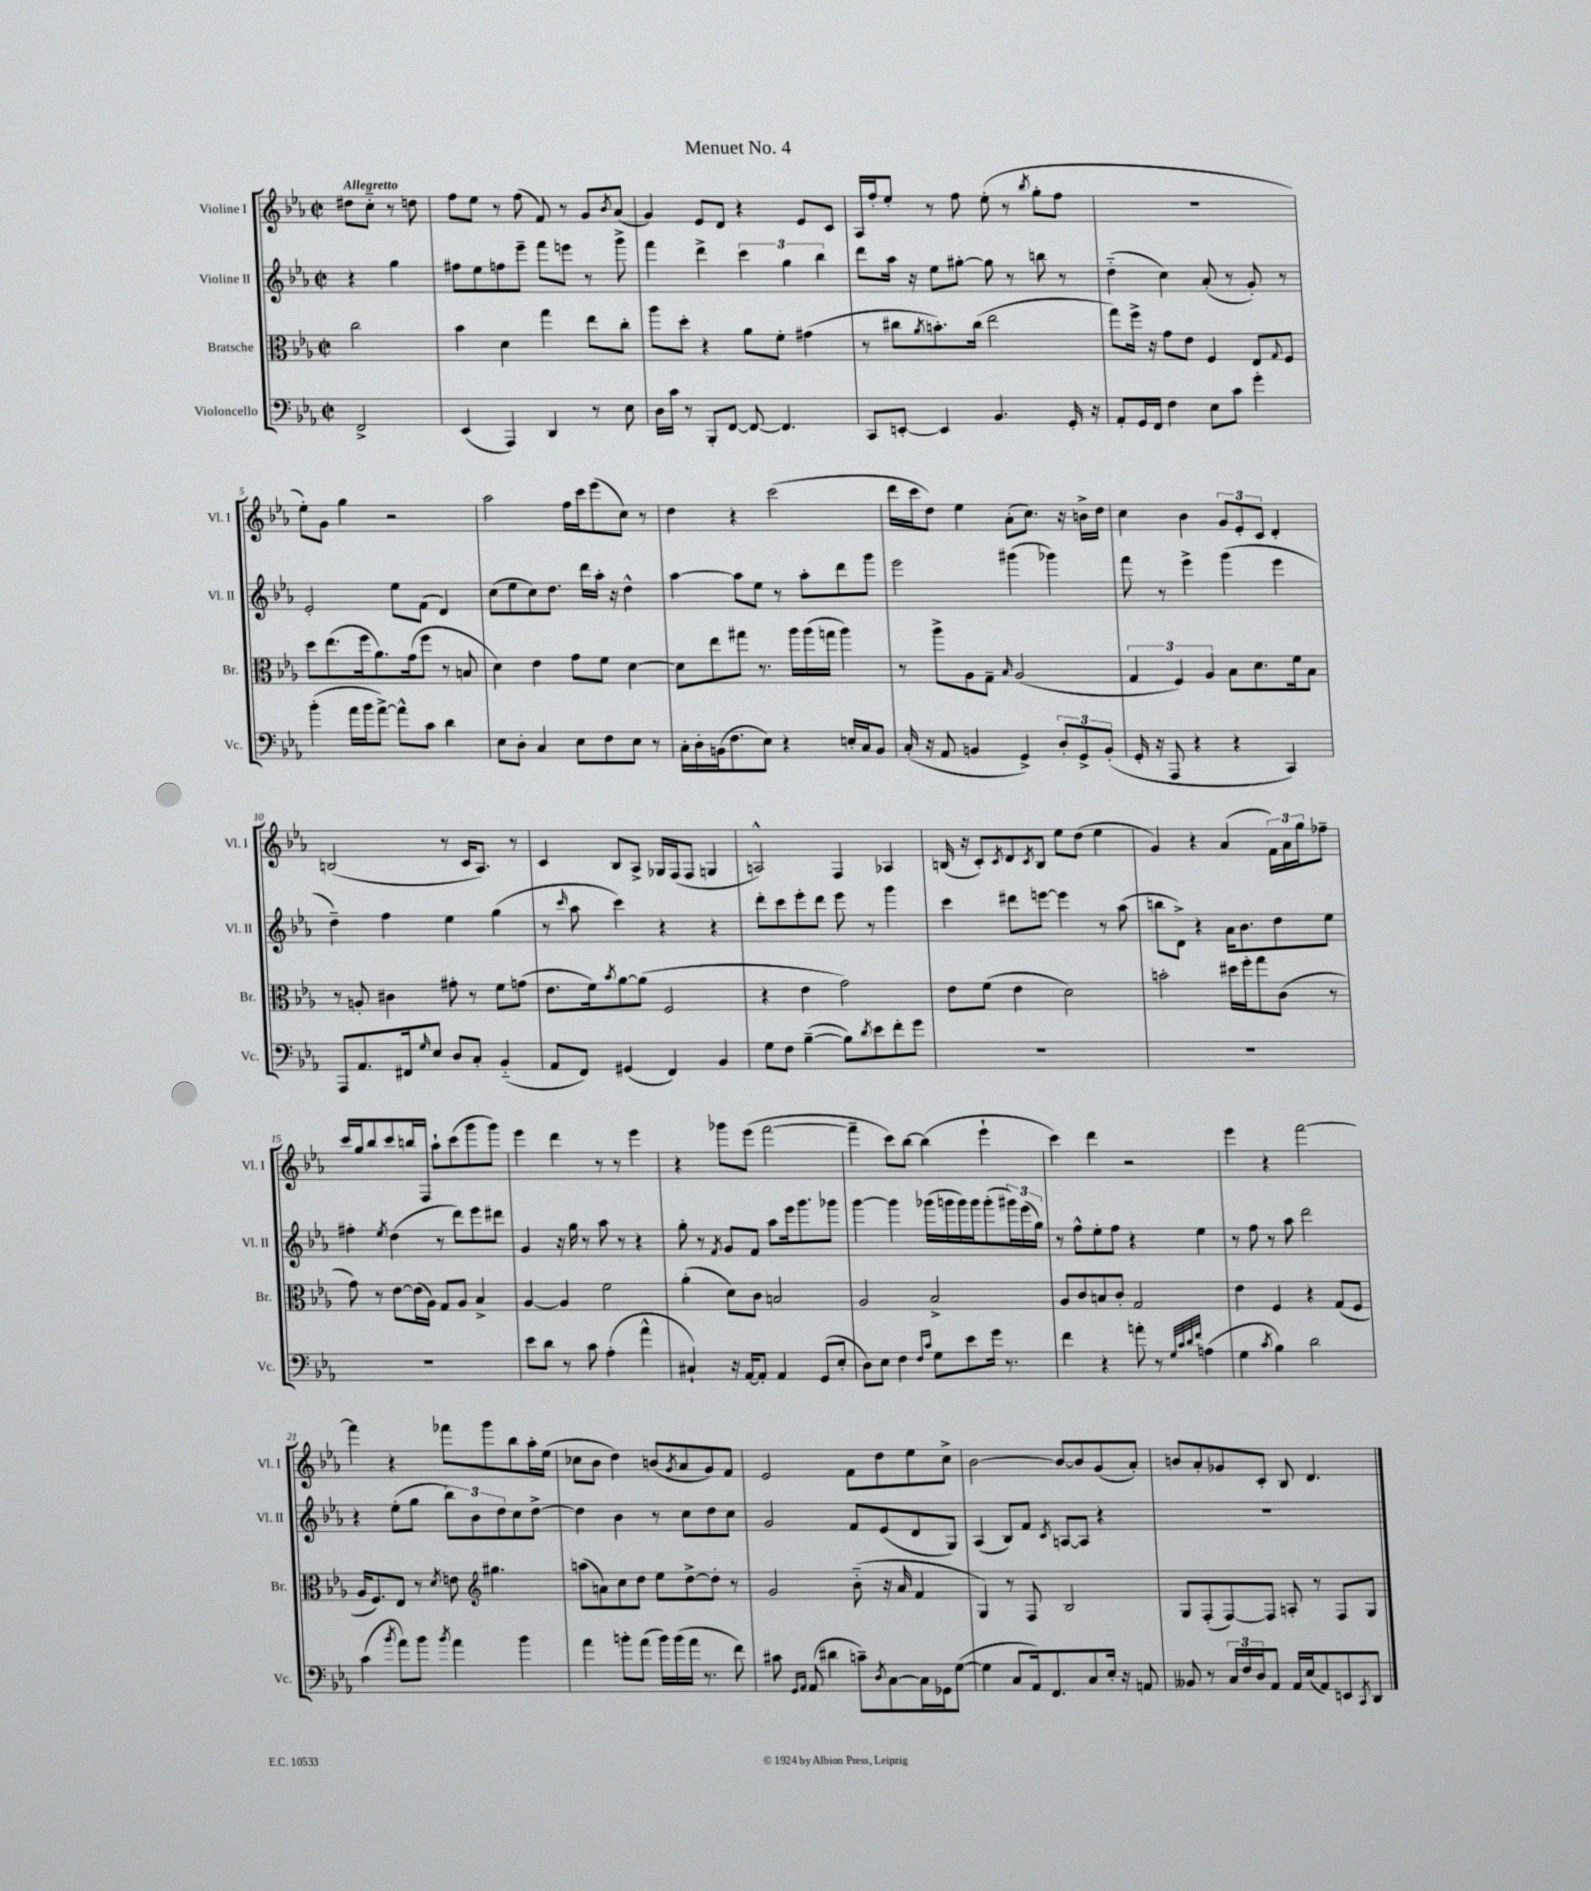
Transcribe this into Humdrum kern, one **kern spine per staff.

**kern	**kern	**kern	**kern
*part4	*part3	*part2	*part1
*staff4	*staff3	*staff2	*staff1
*I"Violoncello	*I"Bratsche	*I"Violine II	*I"Violine I
*I'Vc.	*I'Br.	*I'Vl. II	*I'Vl. I
*clefF4	*clefC3	*clefG2	*clefG2
*k[b-e-a-]	*k[b-e-a-]	*k[b-e-a-]	*k[b-e-a-]
*M2/2	*M2/2	*M2/2	*M2/2
*met(c|)	*met(c|)	*met(c|)	*met(c|)
=	=	=	=
!	!	!	!LO:TX:a:B:t=Allegretto
2FF^/	2cc\	4r	8dd#X\L
.	.	.	8cc\J
.	.	4gg\	8r
.	.	.	8ddn\
=1	=1	=1	=1
(4EE-/	4b-\	8ff#X\L	8ff\L
.	.	8ee-\	8ee-\J
4AAA-/)	4d\	8ffn\	8r
.	.	8eee-~\J	(8ff\
4DD/	4gg\	8fff\L	8f/)
.	.	8eeen\J	8r
8r	8ee-\L	8r	8g/L
.	.	.	8qb-/
8E-\	8cc'\J	8ggg^\	(8a-/J
=2	=2	=2	=2
16D\LL	8aa-\L	4fff\	4g/)
16c\JJ	.	.	.
8r	8dd'\J	.	.
8BBB-'/L	4r	4ddd^\	8e-/L
[8FF/J	.	.	8d/J
8FF/_	8a-\L	6ccc\	4r
4.FF/]	8f'\J	.	.
.	.	6gg\	.
.	(4g#X\	.	8e-/L
.	.	6bb-\	.
.	.	.	8c/J
=3	=3	=3	=3
8CC/L	8r	8ddd\L	16A-/LL
.	.	.	16ff'/J
[8EEn'/J	8cc#X\L	16aa-\Jk	8ee-'/J
.	.	16r	.
.	8qa-/	.	.
4EE/]	8.bn'\)	8ee-\L	8r
.	.	[8gg#X'\J	8ff\
.	(16cc#\Jk	.	.
4.BB-/	2ee-\	8gg#\]	(8ee-'\
.	.	8r	8r
.	.	.	8qbb-/
.	.	8bbn\	8gg'\L
16GG'/	.	8r	8ff\J
16r	.	.	.
=4	=4	=4	=4
8AA-'/L	8gg\L)	(4dd\	1r
16GG/L	16ff^\Jk	.	.
16FF/JJ	16r	.	.
4F\	8g\L	4cc\)	.
.	8e-\J	.	.
8E-\L	4F/	(8a-'/	.
8c\J	.	8r	.
4g'\	8E-/L	8g'/)	.
.	8qqG/	.	.
.	8F/J	8r	.
!!LO:LB:g=z
=5	=5	=5	=5
(4b-'\	8dd\L	2e-'/	8ee-'\L)
.	(8.ee-\	.	8g\J
16a-\LL	.	.	4gg\
16b-\J	16ff\k	.	.
[8a-^\J)	8.a-\)	.	.
8a-^^\L]	.	8ee-\L	2r
.	(16g\k	.	.
8c\J	8ff\J	(8f\J	.
4d\	8r	4d/)	.
.	8Bn/	.	.
=6	=6	=6	=6
8E-\L	4d\)	(8cc\L	2aa-\
8D'\J	.	8ee-\	.
4C/	4e-\	8cc\)	.
.	.	8.dd\J	.
8E-\L	8g\L	.	16ff\LL
.	.	16ddd\LL	16ccc\J
8F\	8f\J	16aa-'\JJ	(8eee-\
.	.	16r	.
8E-\J	[4d\	4dd^^\	8cc\J)
8r	.	.	8r
=7	=7	=7	=7
16C'\LL	8d\L]	[4aa-\	4dd\
16D'\	.	.	.
(16BBn\J	8ee-\	.	.
8.F\	.	.	.
.	8gg#X\J	8aa-\L]	4r
8E-\J)	8.r	8ee-\J	.
4r	.	8r	(2ccc\
.	16aa-\LL	.	.
.	(16aa-\	8aa-'\L	.
.	16ggn\JJ	.	.
16En'/LL	4aa-\)	8ddd\	.
16C/J	.	.	.
8BB/J	.	8ggg\J	.
=8	=8	=8	=8
(16C'/	8r	2eee-\	16ddd\LL
16r	.	.	16ccc\J
8AA-/	8aa-^\L	.	8dd\J)
4BBn/	8A-\	.	4ee-\
.	8G~\J	.	.
.	16qqB-/	.	.
4GG^/)	(2A-/	(4ggg#X\	(8a-'\L
.	.	.	8.cc\J)
12D'/L	.	4ggg-X\)	.
.	.	.	16r
12GG^/	.	.	.
.	.	.	16bn^\LL
(12BB'/J	.	.	.
.	.	.	16dd\JJ
=9	=9	=9	=9
16GG'/	6G/	8fff\	4cc\
16r	.	.	.
8AAA-/	.	8r	.
.	6F/)	.	.
4r	.	4eee-^\	4b-\
.	6A-/	.	.
4r	8B-\L	(4ggg\	12g/L
.	.	.	12e-'/
.	8.d\	.	.
.	.	.	12c/J
4CC/)	.	4eee-\	4d'/
.	16f\k	.	.
.	8B-\J	.	.
!!LO:LB:g=z
=10	=10	=10	=10
8AAA-/L	8r	4dd~\)	(2Bn/
8.AA-/	8An'/	.	.
.	4c#X\	4ff\	.
16FF#X/k	.	.	.
16qqG/	.	.	.
8E-/J	.	.	.
8D/L	8g#X'\	4ee-\	8r
8C'/J	8r	.	16c/KL
.	.	.	8.A-/J)
(4BB-/	8f\L	(4gg\	.
.	(8gn\J	.	8r
=11	=11	=11	=11
8AA-/L	8.e-\L	8r	4c/
.	.	16qqccc/	.
8FF/J)	.	8aa-\	.
.	16f\k)	.	.
.	8qb-/	.	.
(4GG#X/	[8a-\	4ccc\)	8B-/L
.	(8a-\J]	.	8A-^/J
4FF/)	2F/	4r	16G-X/LL
.	.	.	(16F/J
.	.	.	8F/J
4BB-/	.	4r	4Gn/
=12	=12	=12	=12
8G\L	4r	8ddd'\L	2An^^/)
8F\J	.	8ccc\	.
([4B-~\	4e-\	8eee-'\	.
.	.	8ddd\J	.
8B-\L])	2g\)	8eee-\	4F/
8qd/	.	.	.
8e-\	.	8r	.
8f'\	.	4ggg\	4A-X/
8g\J	.	.	.
=13	=13	=13	=13
1r	8e-\L	4ccc\	(16Bn/
.	.	.	16r
.	(8f\J	.	8c'/L)
.	.	.	8qc/
.	4e-\	8ddd#X\L	8d/
.	.	.	8qc/
.	.	[8eeen\J	8B/J
.	2d\)	4eee\]	8ee-\L
.	.	.	(8dd\J
.	.	8r	4ee-\
.	.	(8aa-\	.
=14	=14	=14	=14
1r	2bn'\	8bbn\L	4g/)
.	.	8d^\J)	.
.	.	4r	4r
.	16dd#X\LL	16a-\KL	(4a-/
.	16ff'\J	8.b-\	.
.	8gg\	.	.
.	(8c\J	8dd\	24f\LL)
.	.	.	24a-\
.	.	.	24gg\J
.	8r	8ee-\J	8ff-X~\J
!!LO:LB:g=z
=15	=15	=15	=15
1r	8g\)	4ff#X'\	16ccc/LL
.	.	.	16gg/J
.	8r	.	8bb-/
.	.	8qee-/	.
.	[8e-\L	(4dd\	8ccc/
.	(16e-\L]	.	16bbn/L
.	16A-\JJ)	.	16F/JJ
.	8G/L	8r	8aa-`\L
.	8A-/J	8ddd\L)	(8ccc\
.	4B-^/	8eee-\	8ggg\
.	.	8ddd#X\J	8ggg\J)
=16	=16	=16	=16
8e-\L	[4A-/	4g/	4eee-\
8d\J	.	.	.
8r	4A-/]	16r	4ddd\
.	.	16gg\	.
8c\	.	8r	.
(4A-'\	2f\	8aa-\	8r
.	.	8r	8r
4a-^^\	.	4r	4eee-\
=17	=17	=17	=17
4C#X`/)	(4a-'\	8gg'\	4r
.	.	8r	.
.	.	8qf/	.
16r	8d\L)	8g/L	8ggg-X\L
[16AA-/KL	.	.	.
8AA-'/J]	8c\J	8f/J	(8eee-\J
4AA-/	2Bn/	8aa-\L	[2fff\
.	.	16eee-\k	.
.	.	8.ggg\	.
(8GG/L	.	.	.
8E-'/J	.	8ggg-X\J	.
=18	=18	=18	=18
8D\L)	2A-/	[4ggg\	4fff~\]
8E-\J	.	.	.
4F\	.	4ggg\]	8ccc\L)
.	.	.	[8bb-\J
16qqF/LL	.	.	.
16qqc/JJ	.	.	.
8G\L	2B-^/	(16ggg-X\LL	(4bb-\]
.	.	16gggn\	.
8e-\	.	16ggg\)	.
.	.	16ggg\J	.
16g\Jk	.	(8ggg'\	4eee-`\
8.r	.	.	.
.	.	24ggg#X\L)	.
.	.	(24eee-\	.
.	.	24gg\JJ)	.
=19	=19	=19	=19
4f\	8A-/L	8r	4ccc\)
.	8c/	8ff^^\L	.
4r	8Bn/	8ee-'\	4ddd\
.	8c'/J	8ff\J	.
8an'\	2G/	4r	2r
8r	.	.	.
32qqG/LLL	.	.	.
32qqc/	.	.	.
32qqd/	.	.	.
32qqf/JJJ	.	.	.
(4An\	.	4ee-\	.
=20	=20	=20	=20
4G\	4e-\	8r	4eee-\
.	.	8ff\	.
8qc/	.	.	.
4B-\)	4F/	8r	4r
.	.	8aa-\	.
2d\	4r	2ddd\	[2fff\
.	(8G/L	.	.
.	8F/J	.	.
!!LO:LB:g=z
=21	=21	=21	=21
(4c\	16A-/KL	4r	4fff\]
.	8.F/)	.	.
8qb-/	.	.	.
8a-\L)	8E-/J	(8ee-'\L	4r
8b-\J	8r	8gg\J	.
8qb-/	8qd/	.	.
4a-\	8en\	12bb-\L)	8fff-X\L
.	.	12b-\	.
*	*clefG2	*	*
.	4.gg#X\	.	8ggg\
.	.	12dd\	.
4b-\	.	8cc\	8bb-\
.	.	[8dd^\J	16aa-'\L
.	.	.	(16ee-\JJ
=22	=22	=22	=22
4a-\	(8aan\L	4dd\]	8cc-X\L
.	8an\)	.	8b-\J
8bn'\L	8cc\	4b-\	4dd\)
(8a-\J	8dd\J	.	.
16b\LL)	8ee-\L	8r	(8bn/L
(16b\	.	.	.
.	.	.	8qg/
16a-\JJ	[8dd^\	8cc\L	8a-/
8.r	.	.	.
.	8dd'\J]	8dd\	8g/)
8f\)	8r	8cc\J	8f/J
=23	=23	=23	=23
8c#X\	2g/	2g/	2e-/
16qqGG/LL	.	.	.
16qqAA-/JJ	.	.	.
(8AA-/	.	.	.
4d#X\	.	.	.
8cn~\L)	(8b-\	8f/L	8f\L
8qD/	.	.	.
[8C\	16r	(8e-/	8dd\
.	16a-/	.	.
16C\L]	4f/	8d/	8ee-\
16GG-X\J	.	.	.
([8G\J	.	8G/J)	8cc^\J
=24	=24	=24	=24
4G\]	4G/)	(4A-/	[2b-\
8C/L	8r	8B-/L)	.
16AA-/k)	8F/	8f/J	.
8.FF/	.	.	.
.	.	8qc/	.
.	2B-/	[8An/L	8b-/L_
8C/	.	8A/J]	8b-/]
16E-'/Jk	.	4r	(8g/
16r	.	.	.
8AAn/	.	.	8a-'/J)
=25	=25	=25	=25
8BB--X/	8G/L	1r	8bn/L
8r	(8F'/	.	8a-'/
24C/LL	[8F/)	.	8g-X/
24F/	.	.	.
24D/J	.	.	.
8AA-/J	8F/J]	.	8c'/J
16AA-/LL	8An'/	.	8B-/
(16E-/J	.	.	.
8AA-/)	8r	.	4.d/
8EEn/	8F/L	.	.
8qCC/	.	.	.
8DD/J	8G/J	.	.
==	==	==	==
*-	*-	*-	*-
